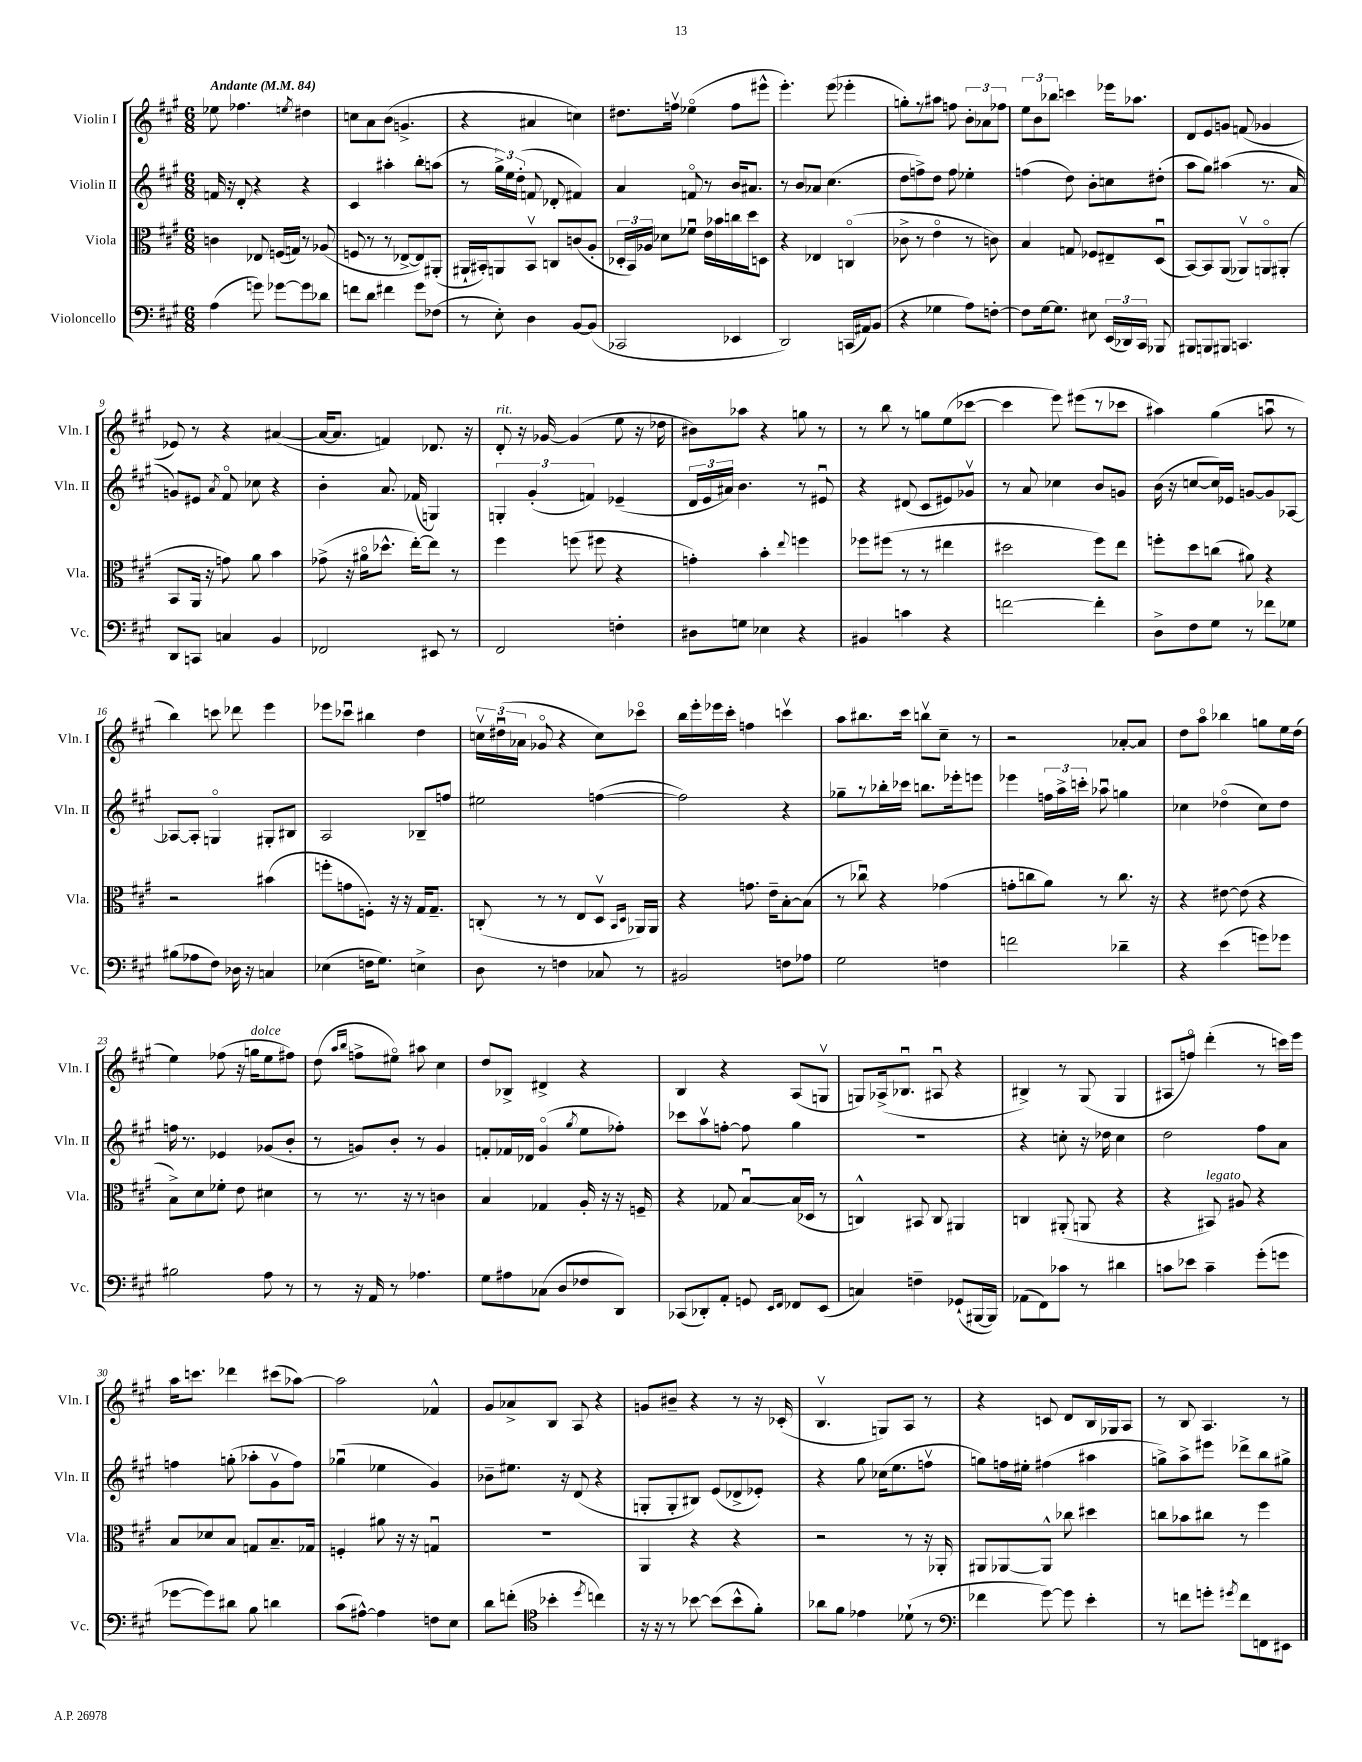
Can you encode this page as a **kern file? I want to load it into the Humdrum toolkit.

**kern	**kern	**kern	**kern
*part4	*part3	*part2	*part1
*staff4	*staff3	*staff2	*staff1
*I"Violoncello	*I"Viola	*I"Violin II	*I"Violin I
*I'Vc.	*I'Vla.	*I'Vln. II	*I'Vln. I
*clefF4	*clefC3	*clefG2	*clefG2
*k[f#c#g#]	*k[f#c#g#]	*k[f#c#g#]	*k[f#c#g#]
*M6/8	*M6/8	*M6/8	*M6/8
*MM84	*MM84	*MM84	*MM84
=1	=1	=1	=1
!	!	!	!LO:TX:a:B:t=Andante
(4A\	4cn\	16fn/	8ee-X\
.	.	16r	.
.	.	8d'/	4.ff-X\
8gn\)	8E-X/	4r	.
[8g-X\L	(16Fn/LL	.	.
.	16Gn/JJ)	.	.
.	.	.	8qeen/
8g-\]	8r	4r	4dd#X\
8d-X\J	(8A-X/	.	.
=2	=2	=2	=2
8fn\L	8Fn/	4c#/	8ccn\L
8d\J	8r	.	8a\
4f#X\	8r	4aa#X'\	(8b\J
.	[8E-X^/L	.	4.gn^/
8g#\L	8E-/])	8bb'\L	.
(8F-X\J	(8AA#X'/J	(8aan\J	.
=3	=3	=3	=3
8r	16AA#X`/LL	8r	4r
.	16BB#X'/J)	.	.
8E'\)	8AAn/	24gg#^\LL)	.
.	.	24ee\	.
.	.	(24dd'\JJ	.
4D\	8BB#v/J	8fn/	4a#X/
.	8Cn/L	8d-X'/	.
[8BB/L	(8cn/	4f#X/)	4ccn\)
(8BB/J]	8A'/J	.	.
=4	=4	=4	=4
2CC-X/	24D-X'/LL	4a/	8.dd#X\L
.	24BB/)	.	.
.	24A-X/JJ	.	.
.	8d-X\L	.	.
.	.	.	16ffnv\Jk
.	8f-Xu\J	8fn/	(4ee-X\
.	16e\LL	8r	.
.	16b-X\	.	.
4EE-X/	16ccn\	16b/KL	8ff\L
.	16dd\J	8.a#X/J	.
.	8Dn\J	.	8eee#X^^\J
=5	=5	=5	=5
2DD/)	4r	8r	4.eee'\)
.	.	8b/L	.
.	4E-X/	8a-X/J	.
.	.	(4.cc#\	(8eee\
(16CCn/LL	(4Cn/	.	4eee-X'\
16AA#X/J)	.	.	.
(8BB/J	.	.	.
=6	=6	=6	=6
4r	8c-X^\	8dd\L	8ggn'\L)
.	8r	8ffn^\)	8r
4G-X\	4e\	8dd\J	8aa#X\J
.	.	8ff\	8ffn\
8A\L)	8r	4ee-X'\	12b'\L
.	.	.	12a-X\
[8Fn'\J	8cn\)	.	.
.	.	.	12ff-X\J
=7	=7	=7	=7
8F\L]	4B/	(4ffn\	12ee\L
.	.	.	12b\
[16G#\k	.	.	.
.	.	.	12bb-X\J
8.G#\J]	.	.	.
.	8Gn/	8dd\)	4cccn\
8E#X\	8F-X/L	8b'\L	.
(24EE/LL	8E#X~/	8ccn\	16eee-X\KL
24DD-X/)	.	.	.
.	.	.	8.aa-X\J
24CC#/JJ	.	.	.
8BBB-X/	(8Du/J	(8dd#X'\J	.
=8	=8	=8	=8
8BBB#X/L	[8BB/L)	8aa\L	8d/L
8BBBn/	8BB/]	8gg#\J)	8e/
8BBB#X/J	(8AA/J	(4aa#X\	8gn/J
4.CCn/	8AA-Xv/L)	.	(8fn/
.	8AAn/	8.r	4g-X/
.	(8AA#X'/J	.	.
.	.	16a/	.
!!LO:LB:g=z
=9	=9	=9	=9
8DD/L	8BB/L	8gn/L)	8e-X/)
8CCn/J	16AA/Jk	8e#X/J	8r
.	16r	.	.
.	.	8qa/	.
4Cn/	8gn\)	8f#/	4r
.	8a\	8cc-X\	.
4BB/	4b\	4r	([4a#X/
=10	=10	=10	=10
2FF-X/	(8g-X^\	4b'\	16a#/KL_
.	.	.	8.a#/J]
.	16r	.	.
.	16a#X\KL	.	.
.	8.dd-X^^\J	8.a/	4fn/)
.	[16ee'\KL)	(16f-X/	.
8EE#X/	8ee\J]	4Gn/)	8.d-X/
8r	8r	.	.
.	.	.	16r
=11	=11	=11	=11
!	!	!	!LO:TX:a:i:t=rit.
2FF#/	4ff#\	6Gn'/	8d'/
.	.	.	16r
.	.	(6g#'/	.
.	.	.	[16g-X/
.	(8ffn\	.	(4g-/]
.	.	6fn/)	.
.	8ff#X\	.	.
4Fn'\	4r	(4e-X~/	8ee\
.	.	.	16r
.	.	.	16dd-X\
=12	=12	=12	=12
8D#X\L	4gn'\)	24d/LL	8b#X\L)
.	.	24e/	.
.	.	24a#X/JJ)	.
8Gn\J	.	4.b\	8aa-X\J
4E-X\	4b'\	.	4r
.	8qqee/	.	.
4r	4ffn\	8r	8ggn\
.	.	8e#Xu/	8r
=13	=13	=13	=13
4BB#X/	8ff-X\L	4r	8r
.	(8ff#X\J	.	8bb\
4cn\	8r	(8d#X/	8r
.	8r	8c#/L	8ggn\L
4r	4ee#X\	8e#X/)	(8ee\
.	.	8g-Xv/J	[8ccc-X\J
=14	=14	=14	=14
[2fn\	2dd#X\	8r	4ccc-\]
.	.	8a/	.
.	.	4cc-X\	8eee\)
.	.	.	(8eee#X\L
4f'\]	8ff#\L)	8b/L	8r
.	8ee\J	8gn/J	8ccc-X\J
=15	=15	=15	=15
8D^\L	8ffn'\L	(16b\	4aa#X\)
.	.	16r	.
8F#\	8dd\	[8ccn/L	.
8G#\J	(8ccn\J	16cc/L])	(4gg#\
.	.	16e-X/JJ	.
8r	8a#X\)	[8gn/L	.
8f-X\L	4r	8g/]	8aanu\
8G-X\J	.	[8A-X/J	8r
!!LO:LB:g=z
=16	=16	=16	=16
(8B#X\L	2r	8A-X/L_	4bb\)
8A-X\	.	8A-'/J]	.
8F#\J)	.	4Gn/	8cccn\
16D-X\	.	.	8ddd-X\
16r	.	.	.
4Cn/	(4b#X\	8G#X'/L	4eee\
.	.	8B#X/J	.
=17	=17	=17	=17
(4E-X\	8ffn'\L	2A/	8eee-X\L
.	8gn\	.	8ccc-Xu\J
16Fn\KL	8Fn'\J)	.	4bb#X\
8.G#\J)	.	.	.
.	16r	.	.
.	16r	.	.
4En^\	16G#/KL	8B-X~/L	4dd\
.	8.G#~/J	.	.
.	.	8ffn/J	.
=18	=18	=18	=18
8D\	(8Cn'/	2ee#X\	24ccnv\LL
.	.	.	(24dd#Xu\
.	.	.	24a-X\JJ
8r	8r	.	8g-X/
4Fn\	8r	.	4r
.	8E/L	.	.
8C-X/	8Dv/J	([4ffn\	8cc\L)
.	16qqBB/LL	.	.
.	16qqD/JJ	.	.
8r	16AA-X/LL)	.	8ccc-X\J
.	16AA-/JJ	.	.
=19	=19	=19	=19
2BB#X/	4r	2ff\])	16bb\LL
.	.	.	16eee'\
.	.	.	16eee-X\
.	.	.	16ccc#'\JJ
.	8.gn\	.	4ffn\
.	16e~\KL	.	.
8Fn\L	[8B'\	4r	4cccnv\
8A-X\J	(8B\J]	.	.
=20	=20	=20	=20
2G#\	8r	8gg-X~\L	8aa\L
.	8cc-Xu\)	8r	8.bb#X\
.	4r	16bb-X'\L	.
.	.	16ccc-X\JJ	16ccc#\Jk
.	.	8.bbn\L	8bbnv\L
4Fn\	(4g-X\	.	8cc#~\J
.	.	16eee-X'\k	.
.	.	8eeen\J	8r
=21	=21	=21	=21
2fn\	8gn'\L	4eee-X\	2r
.	8ccn\	.	.
.	8a\J)	24ffn\LL	.
.	.	24aa^\	.
.	.	24cccn'\JJ	.
.	8r	8aa-Xu\	.
4d-X~\	8.cc\	4ggn\	[8a-X'/L
.	.	.	8a-/J]
.	16r	.	.
=22	=22	=22	=22
4r	4r	4cc-X\	8dd\L
.	.	.	8aa\J
(4e\	[8e#X\	(4dd-X\	4bb-X\
.	(8e#\]	.	.
8gn\L)	4r	8cc-\L)	8ggn\L
8g-X\J	.	8dd-\J	16ee\L
.	.	.	(16dd\JJ
!!LO:LB:g=z
=23	=23	=23	=23
2B#X\	8B^\L)	16ffn\	4ee\)
.	.	8.r	.
.	8d\	.	.
.	8f-X'\J	4e-X/	(8ff-X\
.	8e\	.	16r
!	!	!	!LO:TX:a:i:t=dolce
.	.	.	16ggn\KL
8A\	4d#X\	(8g-X/L	8ee\
8r	.	8b'/J	8ff#X\J)
=24	=24	=24	=24
8r	8r	8r	(8dd\
.	.	.	16qqaa/LL
.	.	.	16qqbb/JJ
16r	8.r	8gn/L)	8ffn^\L
16AA/	.	.	.
8r	.	8b'/J	8ee#X\J)
.	16r	.	.
4.A-X\	8r	8r	8aa#X\
.	4cn\	4g/	4cc#\
=25	=25	=25	=25
8G#\L	4B/	8fn'/L	8dd/L
8A#X\	.	16f-X/L	8B-X^/J
.	.	16d-X/JJ	.
(8C-X\J	4G-X/	(4g#/	4d#X^/
8D/L	.	.	.
.	.	8qgg#/	.
8F-X/	16A'/	8ee\L	4r
.	16r	.	.
8DD/J)	16r	8ff-X'\J)	.
.	16Fn~/	.	.
=26	=26	=26	=26
(8CC-X/L	4r	8ccc-X\L	4B/
8DD-X'/)	.	8aav\	.
8AA'/J	8G-X/	[8ffn'\J	4r
8GGn/	[8Bu/L	8ff\]	.
16qqEE/LL	.	.	.
16qqFF#/JJ	.	.	.
8FF-X/L	(16B/L]	4gg#\	(8A/L
.	16D-X/JJ	.	.
(8EE/J	8r	.	8Gnv/J
=27	=27	=27	=27
4Cn/)	4Cn^^/)	2.r	8Gn/L)
.	.	.	(16A-X^/k
.	.	.	8.B-Xu/J
4Fn~\	8BB#X/	.	.
.	8C/	.	8A#Xu/
(8GG-X`/L	4AA#X/	.	4r
[16BBB#X/L	.	.	.
16BBB#/JJ])	.	.	.
=28	=28	=28	=28
(8AA-X\L	4Cn/	4r	4B#X^/)
8FF#\)	.	.	.
8c-X\J	(8AA#X'/	8ccn'\	8r
8r	8AAn/	16r	(8G#/
.	.	16dd-X\	.
4d#X\	4r	4cc\	4G#/
=29	=29	=29	=29
8cn\L	4r	2dd\	8A#X/L
8e-X\J	.	.	8ffn/J)
!	!LO:TX:a:i:t=legato	!	!
4c~\	8BB#X/)	.	(4ddd'\
.	8A#X/	.	.
(8g#'\L	4r	8ff#\L	8r
8gn\J	.	8a\J	16cccn\LL)
.	.	.	16eee\JJ
!!LO:LB:g=z
=30	=30	=30	=30
[8g-X\L	8B/L	4ffn\	16aa\KL
.	.	.	8.cccn\J
8g-\])	8d-X/	.	.
8d#X\J	8B/J	(8ggn'\	4ddd-X\
8B\	8Gn/L	8aa-X'\L	.
4dn\	8.B~/	8g#v\	(8ccc#X\L
.	.	8ff\J)	[8aa-X\J)
.	16G-X/Jk	.	.
=31	=31	=31	=31
(8c#\L	4Fn'/	(4gg-Xu\	2aa-\]
[8A#X^^\J)	.	.	.
4A#\]	8a#X\	4ee-X\	.
.	16r	.	.
.	16r	.	.
8Fn\L	4Gnu/	4g#/)	4f-X^^/
8E\J	.	.	.
=32	=32	=32	=32
8d\L	2.r	8b-X~\L	8g#/L
(8fn'\J	.	8.ee#X\J	8a-X^/
*clefC4	*	*	*
4b-X'\	.	.	8B/J
.	.	16r	.
.	.	(8d/	8A/
8qdd/	.	.	.
4ccn\)	.	4r	4r
=33	=33	=33	=33
16r	4AA/	8Gn'/L	8gn/L
16r	.	.	.
8r	.	8G'/	8b#X~/J
[8b-X\	4r	8B#X/J)	4r
(8b-\L]	.	(8e/L	.
8b-^^\	4r	8d-X^/	8r
8f#'\J)	.	8e-X'/J)	16r
.	.	.	(16c-X'/
=34	=34	=34	=34
8a-X\L	2r	4r	4.Bv/
8f#\J	.	.	.
4e-X\	.	8gg#\	.
.	.	(16cc-X\KL	8Gn/L)
.	.	8.ee\	.
(8d-X`\	8r	.	8A/J
8r	16r	8ffnv\J	8r
.	16AA-X'/	.	.
=35	=35	=35	=35
*clefF4	*	*	*
4f-X\	8AA#X/L	8ggn\L)	4r
.	[8AA-X/	16ffn\L	.
.	.	16ee#X'\JJ	.
[8g#\)	8AA-^^/J]	(4ff#X\	8cn/
8g#\]	8cc-X\	.	8d/L
4e'\	4dd#X\	4aa#X\	16B/L
.	.	.	16G-X/J
.	.	.	8A/J
=36	=36	=36	=36
8r	8ccn\L	8ggn^\L)	8r
8fn\L	8b-X\	8aa^\	8B/
8gn'\J	8cc#X\J	8eee#X\J	4.A/
8qg#X/	.	.	.
8f\L	8r	8ddd-X^\L	.
8FFn\	4ff#\	8bb\	.
8EE#X\J	.	8gg#X^\J	8r
==	==	==	==
*-	*-	*-	*-
